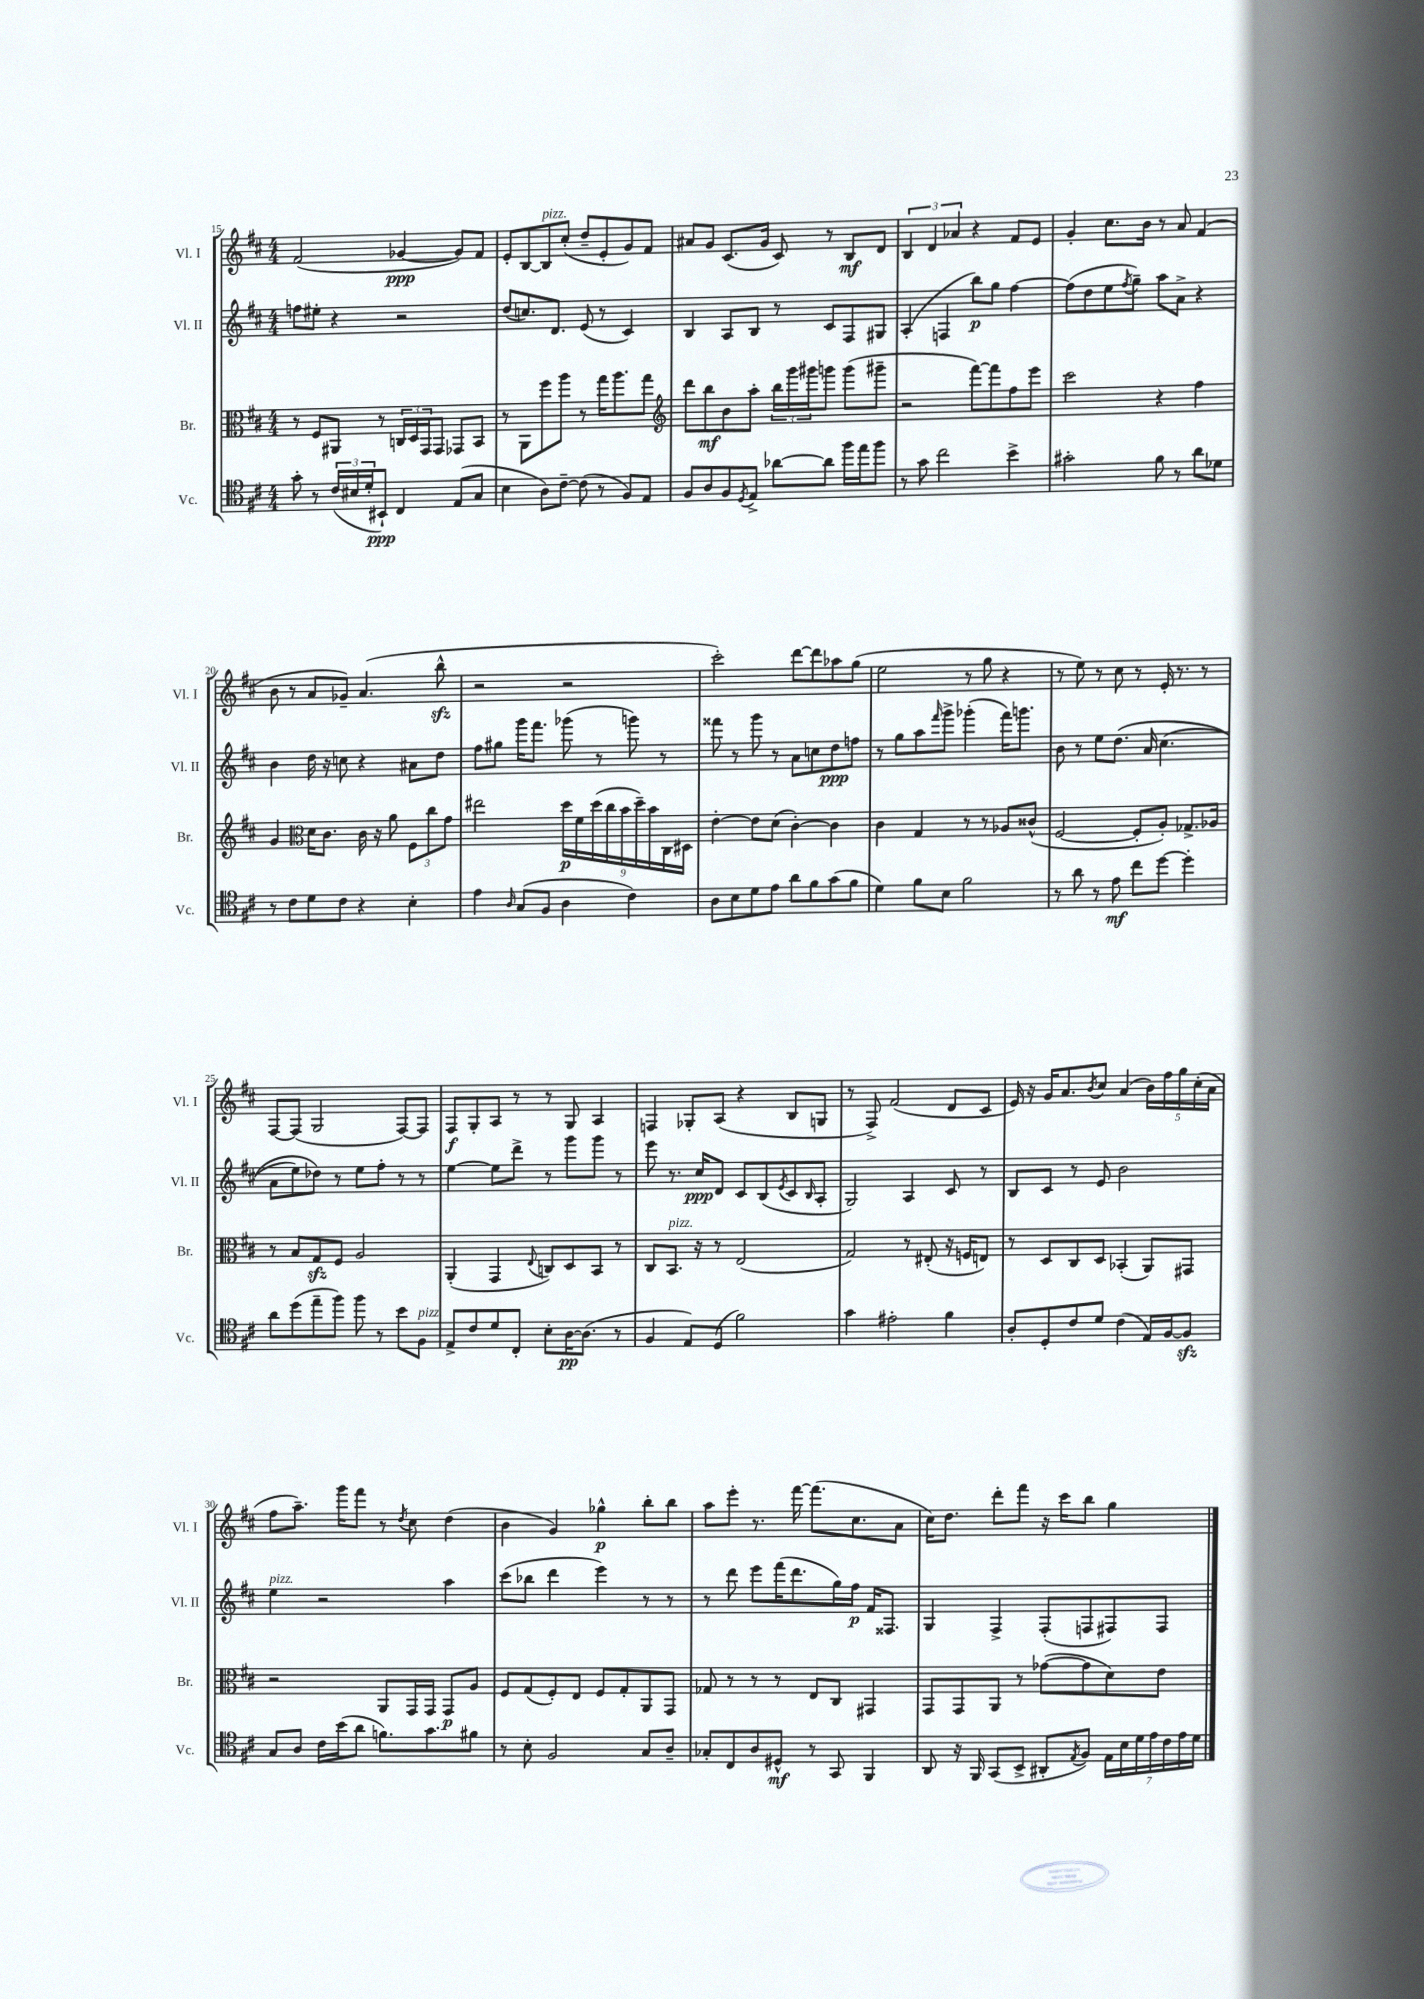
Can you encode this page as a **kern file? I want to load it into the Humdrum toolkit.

**kern	**dynam	**kern	**dynam	**kern	**dynam	**kern	**dynam
*part4	*part4	*part3	*part3	*part2	*part2	*part1	*part1
*staff4	*staff4	*staff3	*staff3	*staff2	*staff2	*staff1	*staff1
*I"Vc.	*	*I"Br.	*	*I"Vl. II	*	*I"Vl. I	*
*I'Vc.	*	*I'Br.	*	*I'Vl. II	*	*I'Vl. I	*
*clefC4	*	*clefC3	*	*clefG2	*	*clefG2	*
*k[f#c#]	*	*k[f#c#]	*	*k[f#c#]	*	*k[f#c#]	*
*M4/4	*	*M4/4	*	*M4/4	*	*M4/4	*
=15	=15	=15	=15	=15	=15	=15	=15
8g'\	.	8r	.	8ffn\L	.	(2f#/	.
8r	.	8F#/L	.	8ee#X'\J	.	.	.
(24c#/LL	.	8AA#X/J	.	4r	.	.	.
24B#X/	.	.	.	.	.	.	.
24d'/J	.	.	.	.	.	.	.
8BB#X`/J)	ppp	8r	.	.	.	.	.
4C#/	.	24Cn/LL	.	2r	.	[4g-X/	ppp
.	.	24D/	.	.	.	.	.
.	.	24GG/J	.	.	.	.	.
.	.	8GG/J	.	.	.	.	.
(8E/L	.	8GG-X/L	.	.	.	8g-/L])	.
8G/J	.	8BB/J	.	.	.	8f#/J	.
=16	=16	=16	=16	=16	=16	=16	=16
4B\	.	8r	.	(8dd/L	.	8e'/L	.
.	.	8AA\L	.	8.ccn/)	.	[8B/	.
!	!	!	!	!	!	!LO:TX:a:i:t=pizz.	!
8A\L)	.	8ff#\	.	.	.	8B/]	.
.	.	.	.	8.d/J	.	.	.
[8c#~\J	.	8aa\J	.	.	.	(8cc#'/J	.
(8c#\]	.	8r	.	(8e/	.	8dd~/L	.
8r	.	16gg\KL	.	8r	.	8e'/	.
.	.	8.aa\	.	.	.	.	.
8F#/L)	.	.	.	4c#/)	.	8g/)	.
8E/J	.	8gg\J	.	.	.	8f#/J	.
=17	=17	=17	=17	=17	=17	=17	=17
*	*	*clefG2	*	*	*	*	*
8F#/L	.	8ddd\L	.	4B/	.	8a#X/L	.
8A/	.	8bb\	mf	.	.	8g/J	.
8F#/	.	8b\	.	8A/L	.	(8.c#/L	.
8qD/	.	.	.	.	.	.	.
8E^/J	.	8aa'\J	.	8B/J	.	.	.
.	.	.	.	.	.	16g/Jk	.
[8a-X\L	.	24bb\LL	.	8r	.	8c#/)	.
.	.	24ggg\	.	.	.	.	.
.	.	24ggg#X\J	.	.	.	.	.
8a-\J]	.	8gggn\J	.	8c#/L	.	8r	.
16ff#\LL	.	(8ggg\L	.	8F#/	.	8B/L	mf
16ee\J	.	.	.	.	.	.	.
8ff#\J	.	8ggg#X~\J	.	8G#X/J	.	8d/J	.
=18	=18	=18	=18	=18	=18	=18	=18
8r	.	2r	.	(4A'/	.	6B/	.
8g\	.	.	.	.	.	.	.
.	.	.	.	.	.	6d/	.
2cc#\	.	.	.	4Fn/	.	.	.
.	.	.	.	.	.	6a-X/	.
.	.	[8fff#\L)	.	8bb\L)	p	4r	.
.	.	8fff#\]	.	8gg\J	.	.	.
4b^\	.	8ff#\	.	[4ff#\	.	8f#/L	.
.	.	8eee\J	.	.	.	8e/J	.
=19	=19	=19	=19	=19	=19	=19	=19
2g#X'\	.	2ccc#\	.	(8ff#\L]	.	4g'/	.
.	.	.	.	8dd\	.	.	.
.	.	.	.	8ee\	.	8.cc#\L	.
.	.	.	.	8qff#/	.	.	.
.	.	.	.	8gg~\J)	.	.	.
.	.	.	.	.	.	16b\Jk	.
8f#\	.	4r	.	8aa\L	.	8r	.
8r	.	.	.	8a^\J	.	8a/	.
8a\L	.	4ff#\	.	4r	.	(4f#/	.
8d-X\J	.	.	.	.	.	.	.
!!LO:LB:g=z
=20	=20	=20	=20	=20	=20	=20	=20
8r	.	4g/	.	4b\	.	8b\	.
8c#\L	.	.	.	.	.	8r	.
*	*	*clefC3	*	*	*	*	*
8d\	.	16d\KL	.	16dd\	.	8a/L	.
.	.	8.c#\J	.	16r	.	.	.
8c#\J	.	.	.	8ccn\	.	8g-X~/J)	.
4r	.	16c#\	.	4r	.	(4.a/	.
.	.	16r	.	.	.	.	.
.	.	8a\	.	.	.	.	.
4B'\	.	12F#\L	.	8a#X\L	.	.	.
.	.	12cc#\	.	.	.	.	.
.	.	.	.	8dd\J	.	8bbzz^^\	.
.	.	12g\J	.	.	.	.	.
=21	=21	=21	=21	=21	=21	=21	=21
4e\	.	2ee#X\	.	8ff#\L	.	2r	.
.	.	.	.	8gg#X\J	.	.	.
16qqA/	.	.	.	.	.	.	.
(8G/L	.	.	.	16ggg\KL	.	.	.
.	.	.	.	8.fff#\J	.	.	.
8F#/J	.	.	.	.	.	.	.
4A\	.	18dd\LL	p	(8ggg-X\	.	2r	.
.	.	18f#\	.	.	.	.	.
.	.	(18dd\	.	.	.	.	.
.	.	.	.	8r	.	.	.
.	.	18cc#\	.	.	.	.	.
.	.	18b\	.	.	.	.	.
4c#\)	.	.	.	8gggn\)	.	.	.
.	.	18dd~\)	.	.	.	.	.
.	.	18b\	.	.	.	.	.
.	.	.	.	8r	.	.	.
.	.	18C#\	.	.	.	.	.
.	.	18D#X\JJ	.	.	.	.	.
=22	=22	=22	=22	=22	=22	=22	=22
8A\L	.	[4e'\	.	8fff##X\	.	2ccc#'\)	.
8B\	.	.	.	8r	.	.	.
8d\	.	8e\L]	.	8ggg\	.	.	.
8e\J	.	(8d\J	.	8r	.	.	.
8a\L	.	[4c#'\)	.	8a\L	.	[8ddd\L	.
8f#\	.	.	.	8ccn\	.	8ddd\]	.
(8g\	.	4c#\]	.	8dd\	ppp	8aa-X\	.
8f#\J	.	.	.	8ffn\J	.	(8gg\J	.
=23	=23	=23	=23	=23	=23	=23	=23
4d\)	.	4c#\	.	8r	.	2ee\	.
.	.	.	.	8gg\L	.	.	.
8f#\L	.	4G/	.	8aa\	.	.	.
.	.	.	.	16qqfff#/	.	.	.
8B\J	.	.	.	8ggg^\J	.	.	.
2f#\	.	8r	.	(4ggg-X'\	.	8r	.
.	.	8r	.	.	.	8gg\	.
.	.	8A-X/L	.	16fff#\KL)	.	4r	.
.	.	.	.	8.gggn\J	.	.	.
.	.	(8c##X^^/J	.	.	.	.	.
=24	=24	=24	=24	=24	=24	=24	=24
8r	.	[2F#/	.	8b\	.	8r	.
8a\	.	.	.	8r	.	8ee\)	.
8r	.	.	.	8ee\L	.	8r	.
8e\	mf	.	.	(8.dd\J	.	8cc#\	.
8cc#\L	.	8F#'/L]	.	.	.	8r	.
.	.	.	.	16a/	.	.	.
[8dd\J	.	8A'/J)	.	(4.cc#\	.	16e'/	.
.	.	.	.	.	.	8.r	.
4dd'\]	.	8.G-X^/L	.	.	.	.	.
.	.	.	.	.	.	8r	.
.	.	16A-X/Jk	.	.	.	.	.
!!LO:LB:g=z
=25	=25	=25	=25	=25	=25	=25	=25
8a\L	.	8r	.	8a\L	.	[8F#/L	.
(8dd\	.	8B/L	.	8ee\)	.	(8F#/J]	.
8ee~\	.	8Gzz/	.	8dd-X\J)	.	2G/	.
8ff#\J)	.	8F#/J	.	8r	.	.	.
8ff#\	.	2A/	.	8ee\L	.	.	.
8r	.	.	.	8ff#'\J	.	.	.
8b\L	.	.	.	8r	.	[8F#/L)	.
!LO:TX:a:i:t=pizz.	!	!	!	!	!	!	!
8F#\J	.	.	.	8r	.	8F#/J]	.
=26	=26	=26	=26	=26	=26	=26	=26
8E^/L	.	(4AA'/	.	[4ee\	.	8F#/L	f
8c#/	.	.	.	.	.	8G'/	.
8d/	.	4GG/	.	8ee\L]	.	8A/J	.
8C#'/J	.	.	.	8ddd^\J	.	8r	.
.	.	8qqE/	.	.	.	.	.
8B'\L	.	8Cn/L)	.	8r	.	8r	.
[16A\K	pp	8D/	.	8ggg\L	.	8G/	.
(8.A\J]	.	.	.	.	.	.	.
.	.	8BB/J	.	8ggg\J	.	4A/	.
8r	.	8r	.	8r	.	.	.
=27	=27	=27	=27	=27	=27	=27	=27
4F#/	.	8C#/L	.	8eee\	.	4Fn/	.
!	!	!LO:TX:a:i:t=pizz.	!	!	!	!	!
.	.	8.BB/J	.	8.r	.	.	.
8E/L)	.	.	.	.	.	8G-X'/L	.
.	.	16r	.	16cc#/KL	ppp	.	.
(8D/J	.	8r	.	8d/J	.	(8A/J	.
2f#\)	.	(2E/	.	8c#/L	.	4r	.
.	.	.	.	(8B/	.	.	.
.	.	.	.	8qe/	.	.	.
.	.	.	.	8c#/	.	8B/L	.
.	.	.	.	16qqB/	.	.	.
.	.	.	.	8A'/J	.	8Gn/J	.
=28	=28	=28	=28	=28	=28	=28	=28
4g\	.	2G/)	.	2G/)	.	8r	.
.	.	.	.	.	.	8F#^/)	.
2e#X'\	.	.	.	.	.	(2f#/	.
.	.	8r	.	4A/	.	.	.
.	.	(8E#X'/	.	.	.	.	.
4f#\	.	16r	.	8c#/	.	8d/L	.
.	.	16Fn/KL	.	.	.	.	.
.	.	8En/J)	.	8r	.	8c#/J	.
=29	=29	=29	=29	=29	=29	=29	=29
8A'/L	.	8r	.	8B/L	.	16e/)	.
.	.	.	.	.	.	16r	.
8D'/	.	8D/L	.	8c#/J	.	16g/KL	.
.	.	.	.	.	.	8.a/	.
8c#/	.	8C#/	.	8r	.	.	.
.	.	.	.	.	.	8qb/	.
8d/J	.	8D/J	.	8e/	.	8cc#/J	.
(4c#\	.	(4BB-X'/	.	2b\	.	(4a/	.
16E/LL)	.	8AA/L)	.	.	.	20b\LL)	.
.	.	.	.	.	.	20ff#\	.
[16F#/J	.	.	.	.	.	.	.
.	.	.	.	.	.	20gg\	.
8F#zz/J]	.	8GG#X/J	.	.	.	.	.
.	.	.	.	.	.	(20cc#'\	.
.	.	.	.	.	.	20a\JJ	.
!!LO:LB:g=z
=30	=30	=30	=30	=30	=30	=30	=30
!	!	!	!	!LO:TX:a:i:t=pizz.	!	!	!
8G/L	.	2r	.	4ee\	.	8ff#\L	.
8A/J	.	.	.	.	.	8.aa~\J)	.
16c#\LL	.	.	.	2r	.	.	.
(16b\J	.	.	.	.	.	16ggg\KL	.
8a\J	.	.	.	.	.	8fff#\J	.
8.fn\L)	.	8AA/L	.	.	.	8r	.
.	.	.	.	.	.	8qdd/	.
.	.	16GG/L	.	.	.	8cc#\	.
8.g\	.	16GG/JJ	.	.	.	.	.
.	.	8GG/L	p	4aa\	.	(4dd\	.
8f#X\J	.	8A/J	.	.	.	.	.
=31	=31	=31	=31	=31	=31	=31	=31
8r	.	8F#/L	.	(8ccc#\L	.	4b\	.
8B'\	.	(8G/	.	8bb-X\J	.	.	.
2F#/	.	8F#'/)	.	4ddd\	.	4g/)	.
.	.	8E/J	.	.	.	.	.
.	.	8F#/L	.	4eee\)	.	4gg-X^^\	p
.	.	8G'/	.	.	.	.	.
8G/L	.	8AA/	.	8r	.	8bb'\L	.
8A~/J	.	8GG/J	.	8r	.	8bb\J	.
=32	=32	=32	=32	=32	=32	=32	=32
8G-X'/L	.	8G-X/	.	8r	.	8aa\L	.
8C#/	.	8r	.	8ddd\	.	8eee'\J	.
8A/	.	8r	.	8eee\L	.	8.r	.
8D#X^^/J	mf	8r	.	(16fff#\K	.	.	.
.	.	.	.	8.ddd\	.	[16fff#\	.
8r	.	8E/L	.	.	.	(8.fff#\L]	.
8GG/	.	8C#/J	.	16gg\L)	.	.	.
.	.	.	.	16ff#\JJ	p	8.cc#\	.
4FF#/	.	4GG#X/	.	16f#/KL	.	.	.
.	.	.	.	8.F##X/J	.	.	.
.	.	.	.	.	.	8a\J	.
=33	=33	=33	=33	=33	=33	=33	=33
8AA/	.	8GG/L	.	4G/	.	16cc#\KL)	.
.	.	.	.	.	.	8.dd\J	.
16r	.	8GG/	.	.	.	.	.
16FF#/	.	.	.	.	.	.	.
(8GG/L	.	8AA/J	.	4F#^/	.	8ddd'\L	.
8BB^/J	.	8r	.	.	.	8fff#\J	.
8AA#X'/L	.	([8g-X\L	.	(8F#'/L	.	16r	.
.	.	.	.	.	.	16ccc#\KL	.
8qE/	.	.	.	.	.	.	.
8F#/J)	.	8g-\]	.	8Fn/	.	8bb\J	.
28E\LL	.	8d\)	.	8F#X/)	.	4gg\	.
28B\	.	.	.	.	.	.	.
28d\	.	.	.	.	.	.	.
28e\	.	.	.	.	.	.	.
.	.	8e\J	.	8F#/J	.	.	.
28c#\	.	.	.	.	.	.	.
28e\	.	.	.	.	.	.	.
28d\JJ	.	.	.	.	.	.	.
==	==	==	==	==	==	==	==
*-	*-	*-	*-	*-	*-	*-	*-
